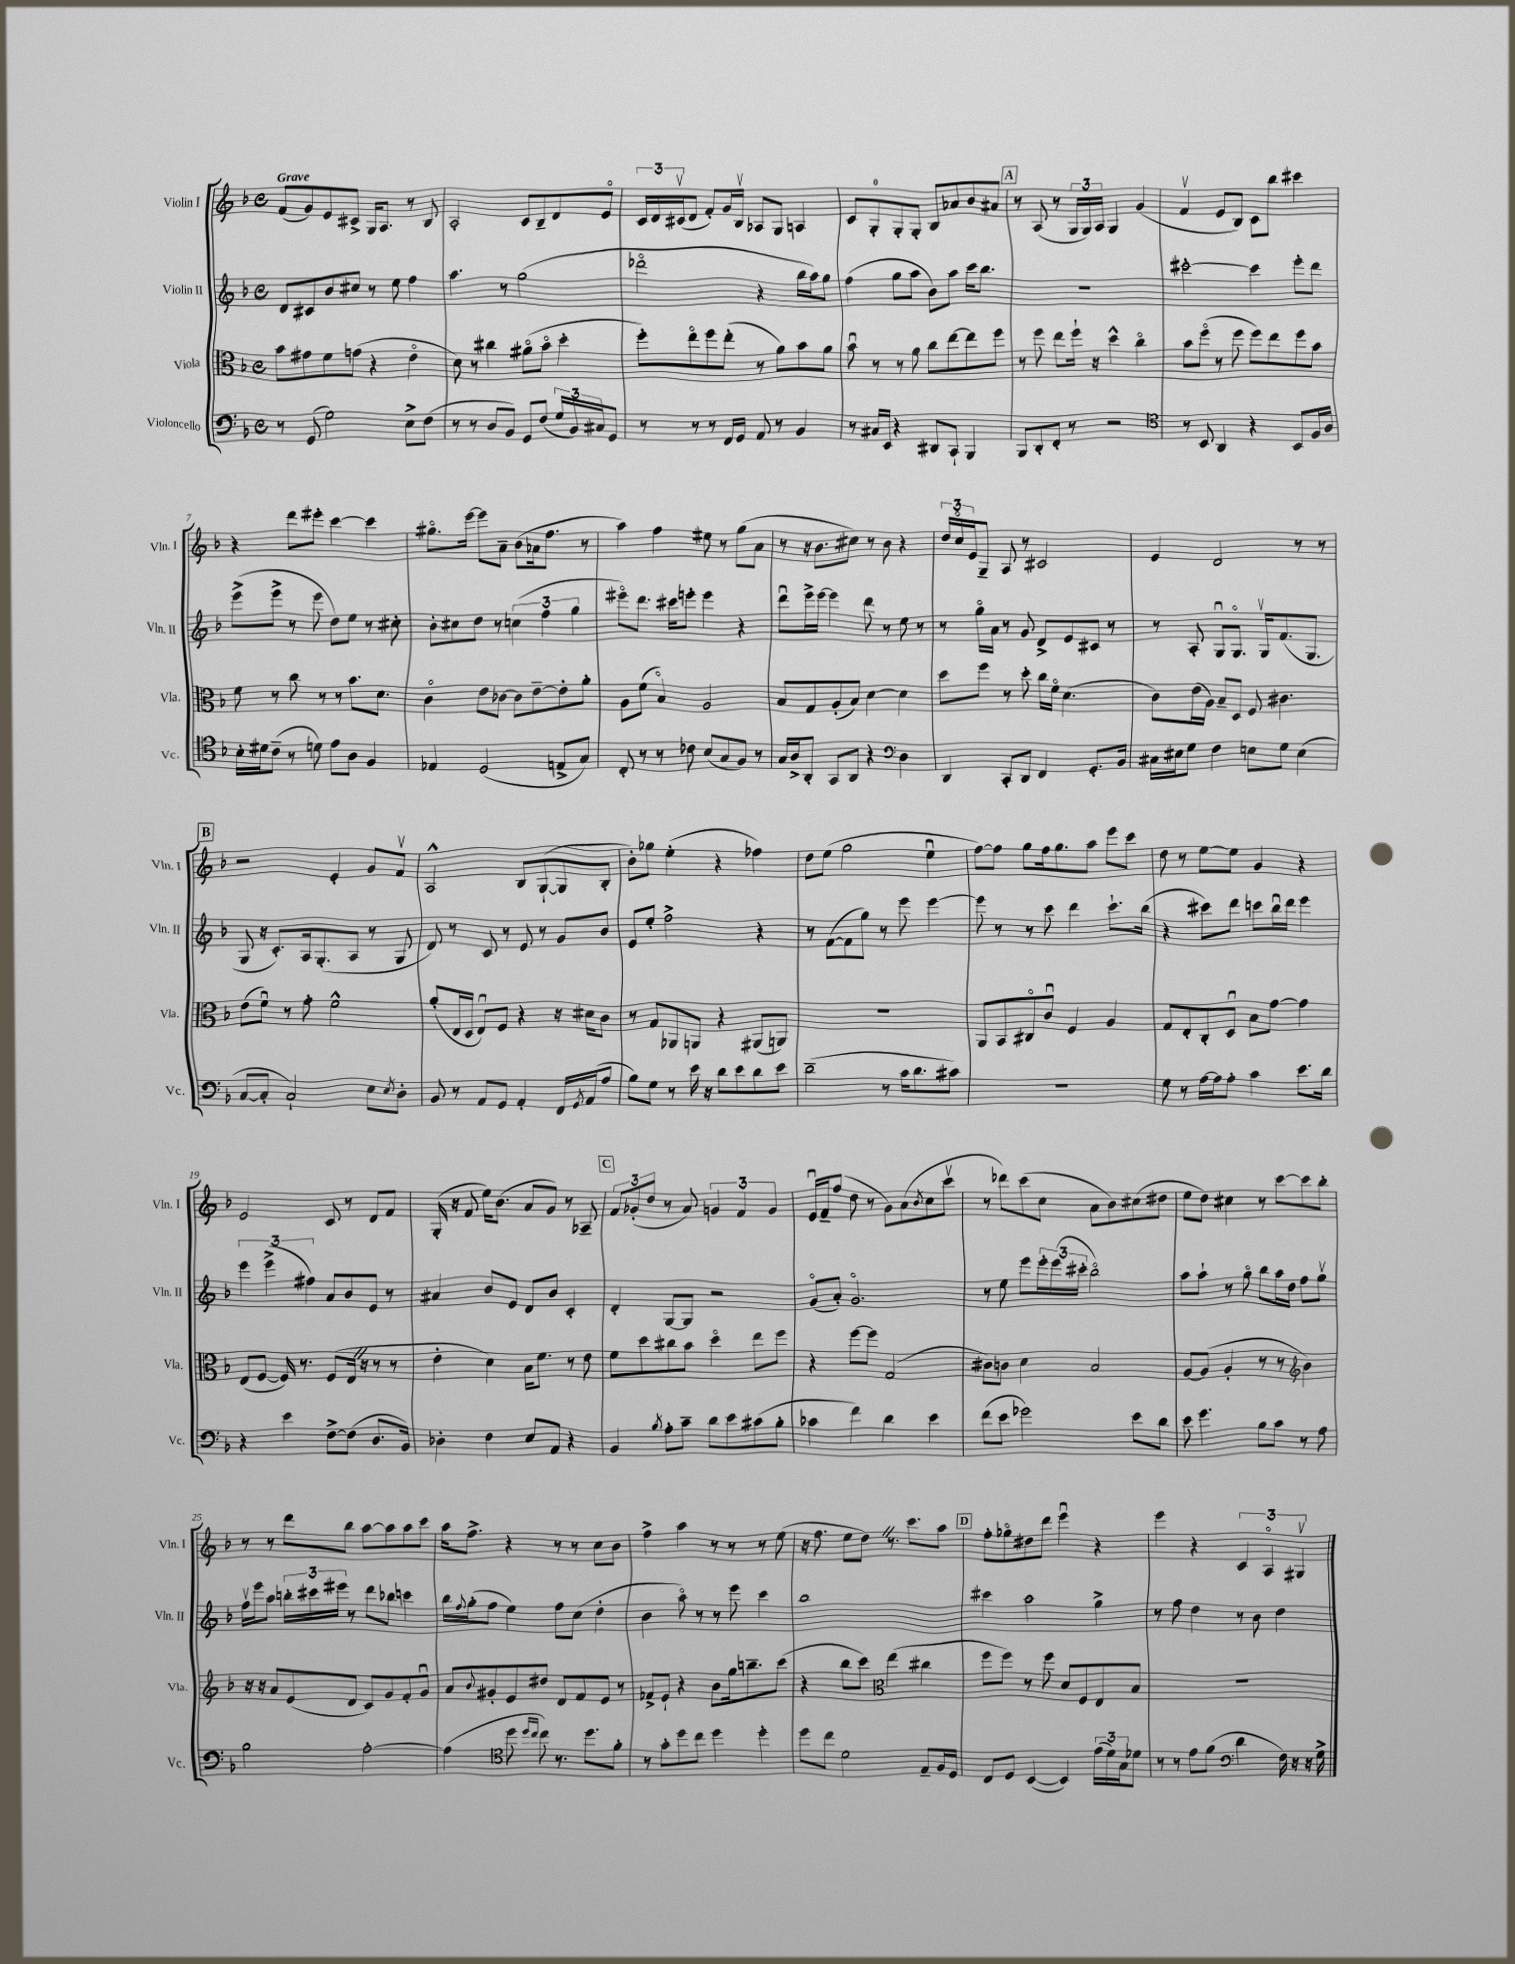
<<
\new StaffGroup <<
\new Staff = "s0" \with { instrumentName = "Violin I" shortInstrumentName = "Vln. I" } {
    \clef treble \key f \major \defaultTimeSignature \time 4/4 \tempo "Grave"
    f'8( g'8) e'8 cis'8-> g16 a8. r8 bes8 |
    a2-. c'8 bes8-- d'8 e'8\flageolet |
    \tuplet 3/2 { c'16 d'16 cis'16\upbow( } d'8 f'8-.) g'16 bes16\upbow aes8 g8 a4 |
    c'8 g8-0-. g8-. g8-. bes8 aes'8 bes'8 ais'8 |
    \mark \markup { \box "A" } r8 a8( r8 \tuplet 3/2 { g16 g16) a16 } g4 g'4( |
    f'4\upbow e'8 bes8) c'8 bes''8 cis'''4 |
    r4 d'''8 eis'''8-. c'''4~ c'''4 |
    gis''8.\flageolet e'''16~ e'''8 a'8-- bes'8( aes'16 f''8. r8 |
    a''4) f''4 eis''8 r8 g''8( a'8 |
    r8 r16 bes'8. cis''8) r8 bes'8 r4 |
    \tuplet 3/2 { d''16 c''16\flageolet e'16 } g8-- a8 r8 cis'2 |
    e'4 d'2 r8 r8 |
    \mark \markup { \box "B" } r2 e'4-. g'8 f'8\upbow |
    a2-^ bes8 g8~-!( g8 bes8-. |
    bes'8-.) ges''8 e''4-.( r4 fes''4) |
    d''8 e''8( g''2 e''4\downbow |
    f''8~) f''8 g''8 f''16 g''8. a''8 e'''8 c'''8 |
    d''8 r8 e''8~ e''8 g'4 r4 |
    e'2 c'8 r8 d'8 f'8 |
    g16-.( r16 f'8 e''16) bes'8.( a'8 g'8) r8 aes8-- |
    \mark \markup { \box "C" } \tuplet 3/2 { f'8 ges'8-.( d''8 } r8 a'8) \tuplet 3/2 { g'4 f'4 g'4 } |
    e'16\downbow f'16-- f''8( d''8 r8 g'8) a'8( \acciaccatura { bes'8 } c''8 c'''8\upbow |
    r8 des'''8) c'''8( c''8 a'8 bes'8) cis''8( dis''8 |
    e''8 d''8) cis''4 r8 c'''8~ c'''8 bes''8-. |
    r8 r8 d'''8 bes''8 a''8~ a''8 a''8 c'''8 |
    a''16 f''8.-> r4 r8 r8 c''8 bes'8 |
    f''4-> a''4 r8 r8 r8 e''8( |
    r16 f''8. e''8 d''8) \once \override BreathingSign.text = \markup { \musicglyph "scripts.caesura.straight" } \breathe r8. c'''8. a''8 |
    \mark \markup { \box "D" } f''8-. ges''8\flageolet dis''8 d'''8 e'''4\downbow r4 |
    e'''4 r4 \tuplet 3/2 { c'4 a4\flageolet gis4\upbow } \bar "|." |
}
\new Staff = "s1" \with { instrumentName = "Violin II" shortInstrumentName = "Vln. II" } {
    \clef treble \key f \major \defaultTimeSignature \time 4/4
    d'8 cis'8 bes'8 cis''8 r8 e''8 f''4 |
    a''4. r8 g''2( |
    des'''2\flageolet r4 bes''16 a''16) g''8 |
    f''4( g''8 a''8 bes'8) a''8 c'''16 bes''8. |
    \mark \markup { \box "A" } r1 |
    cis'''2~-. cis'''4 e'''8-. d'''8 |
    e'''8->( e'''8-> r8 e'''8 d''8) e''8 r8 cis''8-. |
    bes'8-. cis''8 d''8 r8 \tuplet 3/2 { c''4( f''4 g''4 } |
    eis'''8\flageolet) d'''8. cis'''16 e'''8-. e'''4 r4 |
    d'''8\downbow e'''16-> e'''16~ e'''4 d'''8 r8 e''8 r8 |
    r8 g''16\flageolet a'16 r8 g'8 d'8-> e'8 cis'8 r8 |
    r8 a8-. g8\downbow g8.\flageolet g16\upbow f'8.( g8. |
    \mark \markup { \box "B" } g8 r16 c'8.-.) a16 g8.-.( a8 r8 g8 |
    d'8) r8 c'8 r8 e'8 r8 g'8 bes'8 |
    e'8 e''8-. f''2-> r4 |
    r8 f'8~( f'8 g''8) r8 e'''8 e'''4~ |
    e'''8 r8 r8 c'''8 d'''4 c'''8.-! bes''16( |
    r4 cis'''8) d'''8 c'''8 bes''16\downbow d'''16 e'''4 |
    \tuplet 3/2 { e'''4 e'''4->( fis''4) } a'8 bes'8 e'8 r8 |
    ais'4 bes'8 e'8 d'8 bes'8 c'4-. |
    \mark \markup { \box "C" } d'4-. g8~ g8 r2 |
    g'8\flageolet( a'8-.) g'2.\flageolet |
    r8 e''8 e'''8 \tuplet 3/2 { e'''16-. e'''16( cis'''16-. } bes''2\flageolet) |
    a''8 a''8-! r8 g''8\flageolet bes''8 a''16 d''16 f''8 g''8\upbow |
    f''16\upbow e'''16 a''8 \tuplet 3/2 { b''16-. cis'''16 eis'''16 } r8 d'''8 bes''8 c'''4 |
    bes''16 \appoggiatura { f''8 } g''16-.( f''8 e''4) f''8 c''8( d''4-. |
    bes'4 a''8\flageolet) r8 r8 e'''8 c'''4 |
    bes''1 |
    \mark \markup { \box "D" } cis'''4 a''2 g''4-> |
    r8 f''8 d''4 r8 bes'8 d''4 \bar "|." |
}
\new Staff = "s2" \with { instrumentName = "Viola" shortInstrumentName = "Vla." } {
    \clef alto \key f \major \defaultTimeSignature \time 4/4
    bes'8 gis'8 f'8 g'8( r4 e'4\flageolet |
    d'8) r8 cis''4 ais'8\flageolet( bes'8\flageolet d''4-. |
    f''8-.) e''8\flageolet f''8 e''8-.( r8 a'8) bes'8 a'8 |
    bes'8\downbow r8 r8 a'8 c''8 e''8~ e''8 f''8 |
    \mark \markup { \box "A" } r8 f''8 e''8 f''16-! r16 d''4-^ c''4\flageolet |
    bes'8 f''8\flageolet( r8 f''8 f''8) e''8 f''8 bes'8 |
    f'8 r8 c''8 r8 r8 bes'8. d'8. |
    c'4\flageolet e'8 ces'8~ ces'8 e'8~-- e'8-. a'8-. |
    a8 f'8( bes4\flageolet) a2 |
    bes8 g8 a8-.( bes8) d'4~ d'4 |
    d''8 f''8 r8 d''8-. c''16 f'16\flageolet d'4.( |
    c'8) e'16( a16) bes8-- d8 f8 cis'4. |
    \mark \markup { \box "B" } e'8( f'8\downbow) r8 g'8-. f'2-^ |
    a'8-.( e16 d16 e8\downbow) f8 r4 r16 dis'16 c'8 |
    r8 g8 aes,8 a,8 r4 ais,8( a,8) |
    r1 |
    a,8 bes,8 cis8\flageolet c'8\downbow f4 a4 |
    g8 e8-. c8-. d8\downbow bes8 g'8~ g'4 |
    e8( f8~ f16) r8. f8( e16 \once \override BreathingSign.text = \markup { \musicglyph "scripts.caesura.straight" } \breathe r16 r8 r8 |
    e'4-. d'4) bes16 f'8. r8 e'8 |
    \mark \markup { \box "C" } f'8 d''8 cis''8 bes'8 d''4\flageolet e''8 f''8 |
    r4 f''8~ f''8 g2( |
    cis'8) c'8 d'4 bes2 |
    a8~ a8( a4-. r8 r8 \clef treble bes'4) |
    r16 r16 a'8 e'8( d'8 c'8) g'8 f'8-. g'8\downbow |
    a'8 \appoggiatura { bes'8 } gis'8-. e'8 dis''8 d'8 f'8 e'8 r8 |
    fes'8-> e'8-! r4 bes'8 g''16 b''8.-- c'''8( |
    r4 bes''8 c'''8) \clef alto e''4( cis''4 |
    \mark \markup { \box "D" } f''8 f''8) r8 f''8 d'8 f8 e8 bes8 |
    R1 \bar "|." |
}
\new Staff = "s3" \with { instrumentName = "Violoncello" shortInstrumentName = "Vc." } {
    \clef bass \key f \major \defaultTimeSignature \time 4/4
    r8 g,8( g2) e8-> f8( |
    r8 r8 d8 bes,8) g,8 f8( \tuplet 3/2 { g16 bes,16) cis16 } g,8 |
    r8 r8 r8 f,16 g,16 a,8 r8 bes,4 |
    r8 cis16 e,16 r4 dis,8 c,8-! bes,,4 |
    \mark \markup { \box "A" } bes,,8 d,8-. f,8-. r8 r2 |
    \clef tenor r8 bes,8 a,4 r4 bes,8 f16 a16 |
    bes16-. dis'16 c'8--( r8 d'8) e'8 a8 f4 |
    ees4 d2( e8-> g8) |
    c8-. r8 r8 ces'8 bes8( g8 f8) r8 |
    g16 a16-> a,8-. g,8 a,8 r4 \clef bass d4 |
    d,4 c,8-. d,8 f,4 g,8.-. bes,16 |
    cis16 eis16 g8 f4 e8 g8 e4( |
    \mark \markup { \box "B" } c8~ c8-. c2-!) e8 \acciaccatura { e8 } d8-. |
    bes,8 r8 a,8 g,8 a,4-. f,16 \acciaccatura { g,8 } a,16( a8 |
    bes8) g8 r8 e'16 r16 d'8 e'8 d'8 e'8 |
    d'2--( r8 c'16 d'8. cis'8) |
    R1 |
    g8 r8 a16~ a16 a8-. c'4 e'8. d'16 |
    r4 e'4 f8~-> f8( d8. bes,16) |
    des4-. f4 e8 a,8 r4 |
    \mark \markup { \box "C" } bes,4 \acciaccatura { bes8 } a8-. c'8-- d'8 e'8 cis'8( bes8-. |
    ces'4 f'4) d'4 e'4 |
    f'8( e'8 ges'2) e'8 d'8 |
    e'8 g'4. bes8 c'8 r8 a8 |
    bes2 a2~-. |
    a4( \clef tenor d''8 \grace { d''16 c''16 } c''8) r8. d''8. f'8-. |
    r8 g'8-. d''8 c''8 d''4 d''4-. |
    d''8 c''8 d'2 e8-- f16 d16 |
    \mark \markup { \box "D" } c8 d8 bes,4~( bes,4) \tuplet 3/2 { e'16( d'16) g16 } des'8 |
    r8 r8 e'8 f'8( \clef bass d'4 f16) r16 r16 g16-> \bar "|." |
}
>>
>>
